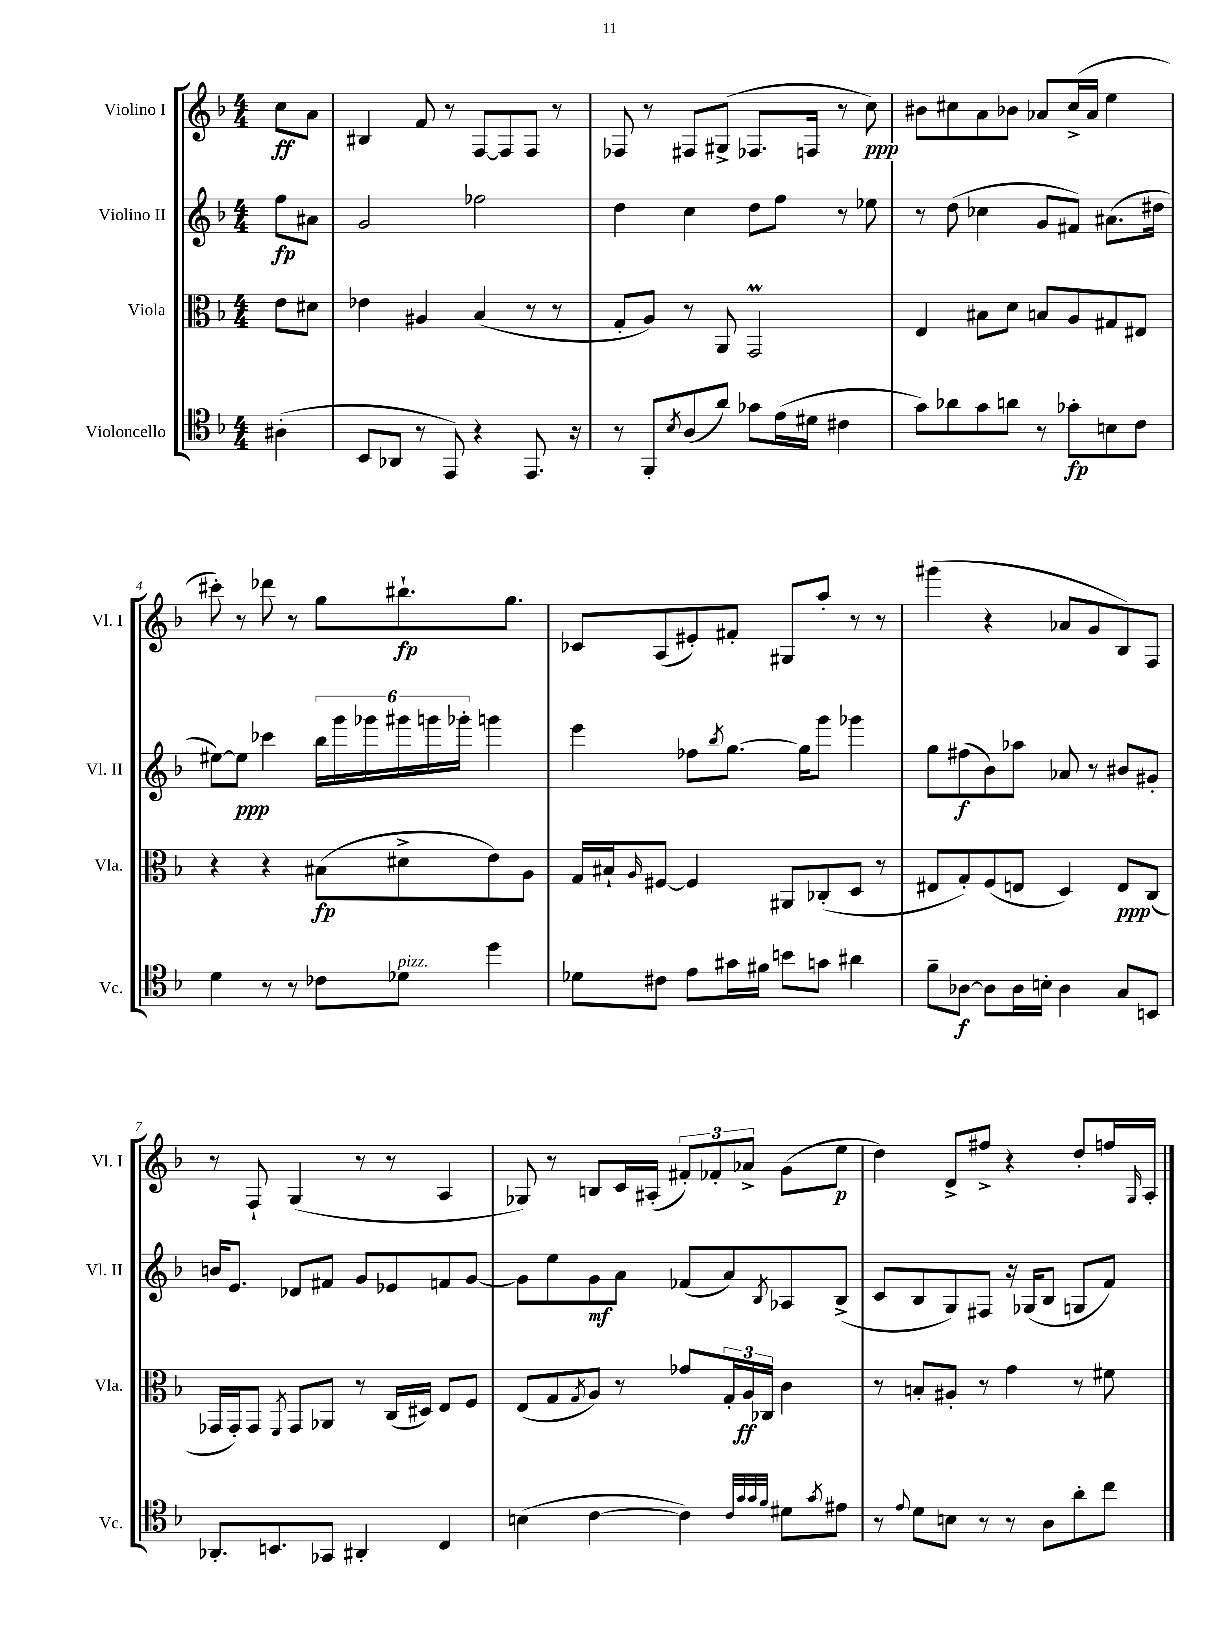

**kern	**kern	**kern	**kern
*staff4	*staff3	*staff2	*staff1
*clefC4	*clefC3	*clefG2	*clefG2
*k[b-]	*k[b-]	*k[b-]	*k[b-]
*M4/4	*M4/4	*M4/4	*M4/4
(4A#'	8e	8ff	8cc
.	8d#	8a#	8a
=	=	=	=
8BB-	4e-	2g	4B#
8AA-	.	.	.
8r	4A#	.	8f
8EE)	.	.	8r
4r	(4B-	2ff-	[8F
.	.	.	8F]
8.EE	8r	.	8F
.	8r	.	8r
16r	.	.	.
=	=	=	=
8r	8G'	4dd	8F-
8FF'	8A)	.	8r
8qB-	.	.	.
(8A	8r	4cc	8F#
8a)	8AA	.	(8G#^
8g-	2GG	8dd	8.F-
(16e	.	8ff	.
16d#	.	.	16F
4c#	.	8r	8r
.	.	8ee-	8cc)
=	=	=	=
8g)	4E	8r	8b#
8a-	.	(8dd	8cc#
8g	8B#	4cc-	8a
8a	8d	.	8b-
8r	8B	8g	8a-
8g-'	8A	8f#)	(16cc#^
.	.	.	16a-
8B	8G#	(8.a#	4ee
8c	8E#	.	.
.	.	16dd#	.
=	=	=	=
4d	4r	[8ee#)	8ccc#')
.	.	8ee#]	8r
8r	4r	4ccc-	8ddd-
8r	.	.	8r
8c-	(8B#	24bb-	8gg
.	.	24ggg	.
.	.	24ggg-	.
8d-	8d#^	24ggg#	8.bb#`
.	.	24ggg	.
.	.	24ggg-'	.
4dd	8e)	4ggg	.
.	.	.	8.gg
.	8A	.	.
=	=	=	=
8d-	16G	4eee	8c-
.	16B#`	.	.
.	16qqA	.	.
8c#	[8F#	.	(8A
8e	4F#]	8ff-	8e#')
.	.	8qbb-	.
16g#	.	[8.gg	8f#'
16f#	.	.	.
8b	8AA#	.	8G#
.	.	16gg]	.
8g	(8C-'	8ggg	8aa'
4a#	8D	4ggg-	8r
.	8r	.	8r
=	=	=	=
8f~	8E#	8gg	(4ggg#
[8A-	8G')	(8ff#	.
8A-]	(8F	8b-)	4r
16A-	8E	8aa-	.
16B'	.	.	.
4A-	4D)	8a-	8a-
.	.	8r	8g
8G	8E	8b#	8B-)
8BB	(8C	8g#'	8F
=	=	=	=
8.AA-'	16GG-	16b	8r
.	16GG-')	8.e	.
.	8GG-	.	8F`
8.BB	.	.	.
.	8qFF	.	.
.	8GG-	8d-	(4G
8GG-	8AA-	8f#	.
4AA#'	8r	8g	8r
.	(16C	8e-	8r
.	16D#)	.	.
4C	8E	8f	4A
.	8F	[8g	.
=	=	=	=
(4B	(8E	8g]	8G-)
.	8G	8ee	8r
.	8qG	.	.
[4c	8A)	8g	8B
.	8r	8a	16c
.	.	.	(16A#'
4c])	8g-	(8f-	12f#')
.	.	.	12f-'
.	24G'	8a)	.
.	24A	.	12a-^
.	24C-	.	.
32qqc	.	.	.
32qqg	.	.	.
32qqg	.	.	.
32qqf	.	8qB-	.
8d#	4c	8A-	(8g
8qg	.	.	.
8e#	.	(8B-^	8ee
=	=	=	=
8r	8r	8c	4dd)
8qqe	.	.	.
8d	8B'	8B-	.
8B	8A#'	8G)	8d^
8r	8r	8F#	8ff#^
8r	4g	16r	4r
.	.	(16G-	.
8A	.	8B-	.
8a'	8r	8G	8dd'
8cc	8f#	8f)	16ff
.	.	.	16qqG
.	.	.	16A'
==	==	==	==
*-	*-	*-	*-
